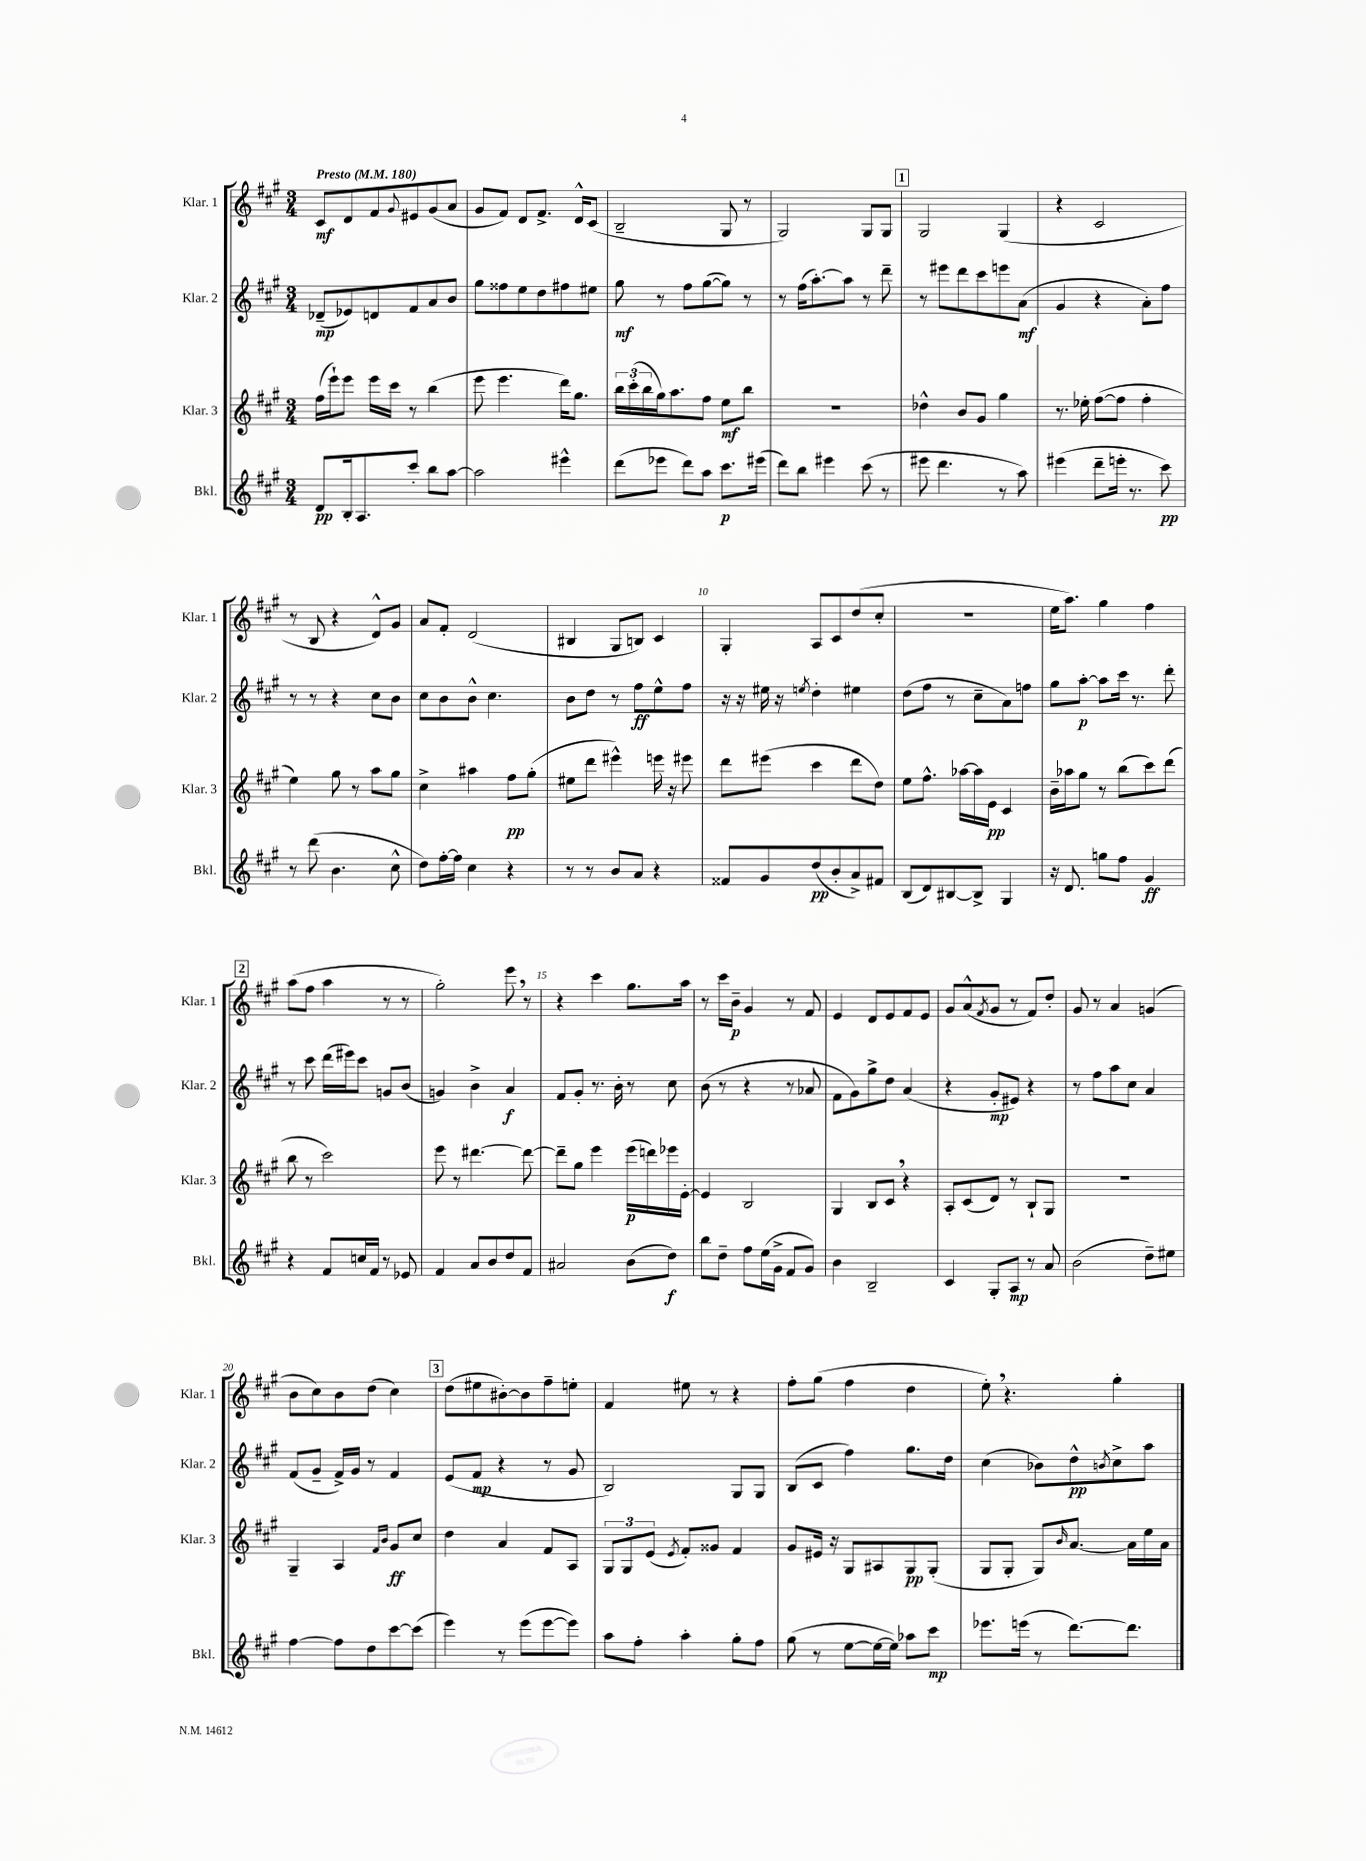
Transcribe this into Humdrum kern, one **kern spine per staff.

**kern	**kern	**kern	**kern
*staff4	*staff3	*staff2	*staff1
*clefG2	*clefG2	*clefG2	*clefG2
*k[f#c#g#]	*k[f#c#g#]	*k[f#c#g#]	*k[f#c#g#]
*M3/4	*M3/4	*M3/4	*M3/4
*MM180	*MM180	*MM180	*MM180
8d/L	(16ff#\LL	(8d-~/L	8c#/L
.	16eee`\J)	.	.
16B'/k	8eee\J	8e-/)	8d/
8.A/	.	.	.
.	16eee\LL	8d/	8f#/
.	16ccc#\JJ	.	.
.	.	.	8qqg#/
8ccc#'/J	8r	8f#/	8e#/
8bb\L	(4bb\	8a/	(8g#/
[8aa\J	.	8b/J	8a/J
=	=	=	=
2aa\]	8eee\	8gg#\L	8g#/L
.	4.eee\	8ff##\	8f#/J)
.	.	8ee\	8d/L
.	.	8dd\	8.f#^/J
4eee#^^\	16ddd\LK)	8ff#\	.
.	8.gg#\J	.	16d^^/LK
.	.	8ee#\J	(8c#/J
=	=	=	=
(8ddd\L	24bb\LL	8gg#\	2B~/
.	(24ccc#'\	.	.
.	24bb\	.	.
8eee-\J	16gg#\J)	8r	.
.	8.aa\	.	.
8ddd\L)	.	8ff#\L	.
8aa\J	8ff#\J	([8gg#\	.
8.ccc#\L	8ee\L	8gg#\]J)	8G#/
.	8bb\J	8r	8r
(16eee#\Jk	.	.	.
=	=	=	=
8ddd\L)	2.r	8r	2G#/)
8bb\J	.	(16ff#\LK	.
.	.	[8.aa'\)	.
4eee#\	.	.	.
.	.	8aa\]J	.
(8ccc#\	.	8r	8G#/L
8r	.	8ddd~\	8G#/J
=	=	=	=
8eee#\	4dd-^^\	8r	2G#/
4.ddd\	.	8eee#\L	.
.	8b/L	8ddd\	.
.	8g#/J	8ccc#\	.
8r	4gg#\	8eee\	(4G#/
8aa\)	.	(8a\J	.
=	=	=	=
(4eee#\	8.r	4g#/	4r
.	16ee-'\	.	.
8ddd~\L	([8ff#\L	4r	2c#/
16eee'\Jk	8ff#\]J	.	.
8.r	.	.	.
.	4ff#'\	8a'\L)	.
8ccc#\)	.	8ff#\J	.
=	=	=	=
8r	4ee\)	8r	8r
(8ddd\	.	8r	8B/
4.b\	8gg#\	4r	4r
.	8r	.	.
.	8aa\L	8cc#\L	8d^^/L)
8cc#^^\	8gg#\J	8b\J	8g#/J
=	=	=	=
8dd\L)	4cc#^\	8cc#\L	8a/L
[16ff#'\L	.	8b\	8f#'/J
16ff#\]JJ	.	.	.
4cc#\	4aa#\	8b^^\J	(2d/
.	.	4.cc#\	.
4r	8ff#\L	.	.
.	(8gg#'\J	.	.
=	=	=	=
8r	8ee#\L	8b\L	4B#/
8r	8ddd\J	8dd\J	.
8b/L	4eee#^^\)	8r	8G#/L
8a/J	.	8ff#\L	8B/J)
4r	16eee\	8ee^^\	4c#/
.	16r	.	.
.	8eee#\	8ff#\J	.
=	=	=	=
8f##/L	8ddd\L	16r	4G#'/
.	.	16r	.
8g#/	(8eee#\J	16ee#\	.
.	.	16r	.
.	.	8qee/	.
(8dd/	4ccc#\	4dd'\	8A/L
8b'/	.	.	8c#/
8a^/)	8ddd\L	4ee#\	(8dd/
8f#/J	8dd\J)	.	8cc#'/J
=	=	=	=
(8B/L	8ee\L	(8dd\L	2.r
8d/)	8.ff#^^\J	8ff#\J	.
[8B#/	.	8r	.
.	[16aa-\LL	.	.
8B#^/]J	16aa-\]	8cc#~\L	.
.	16e\JJ	.	.
4G#/	4c#/	8a\)	.
.	.	8ff\J	.
=	=	=	=
16r	16b~\LL	8gg#\L	16ee\LK
8.d/	16aa-\J	.	8.aa\J)
.	8gg#\J	[8aa'\J	.
8gg\L	8r	8aa\]L	4gg#\
8ff#\J	(8bb\L	16ccc#\Jk	.
.	.	8.r	.
4g#/	8ccc#\)	.	4ff#\
.	(8ddd\J	8ddd'\	.
=	=	=	=
4r	8bb\	8r	(8aa\L
.	8r	8ccc#\	8ff#\J
8f#/L	2ccc#\)	(16ddd\LL	4aa\
.	.	16eee#\J)	.
16cc/L	.	8ccc#\J	.
16f#/JJ	.	.	.
8r	.	8g/L	8r
8e-/	.	(8b/J	8r
=	=	=	=
4f#/	8eee\	4g/)	2gg#'\)
.	8r	.	.
8a/L	[4.ddd#\	4b^\	.
8b/	.	.	.
8dd/	.	4a/	8eee\
8f#/J	8ddd#\_	.	8r
=	=	=	=
2a#/	8ddd#~\]L	8f#/L	4r
.	8gg#\J	8g#'/J	.
.	4eee\	8.r	4ccc#\
.	.	16b'\	.
(8b\L	(16eee\LL	8r	8.gg#\L
.	16ddd\)	.	.
8dd\J)	16eee-\	8cc#\	.
.	[16e'\JJ	.	16aa\Jk
=	=	=	=
8bb\L	4e/]	(8b\	8r
8dd~\J	.	8r	16ccc#\LL
.	.	.	16b~\JJ
8ff#\L	2B/	4r	4g#/
(16ee\L	.	.	.
16g#^\JJ	.	.	.
8f#/L	.	8r	8r
8g#/J)	.	8a-/	8f#/
=	=	=	=
4b\	4G#/	8f#\L	4e/
.	.	8g#\)	.
2B~/	8B/L	8gg#^\	8d/L
.	8c#/J	8dd\J	8e/
.	4r	(4a/	8f#/
.	.	.	8e/J
=	=	=	=
4c#/	8A'/L	4r	8g#/L
.	(8c#/	.	(8a^^/
.	.	.	8qf#/
8G#'/L	8d/J)	8g#'/L	8g#/J
8A/J	8r	8e#/J)	8r
8r	8B`/L	4r	8f#/L)
8a/	8G#/J	.	8dd'/J
=	=	=	=
(2b\	2.r	8r	8g#/
.	.	8ff#\L	8r
.	.	8aa\	4a/
.	.	8cc#\J	.
8dd~\L)	.	4a/	(4g/
8ee#\J	.	.	.
=	=	=	=
[4ff#\	4G#~/	(8f#/L	8b\L
.	.	8g#~/J	8cc#\)
8ff#\]L	4A/	16f#^/LL)	8b\
.	.	16g#/JJ	.
8dd\	.	8r	(8dd\J
.	16qqf#/LL	.	.
.	16qqb/JJ	.	.
[8ccc#\	8g#/L	4f#/	4cc#\)
(8ccc#\]J	8cc#/J	.	.
=	=	=	=
4eee\)	4dd\	(8e/L	(8dd\L
.	.	8f#/J	8ee#\
8r	4a/	4r	[8b#'\)
(8eee\L	.	.	8b#\]
[8eee\	8f#/L	8r	8ff#~\
8eee\]J)	8A/J	8g#/	8ee'\J
=	=	=	=
8aa\L	12G#/L	2B/)	4f#/
.	12G#/	.	.
8ff#'\J	.	.	.
.	(12e/J	.	.
.	8qe/	.	.
4aa'\	8f#'/L)	.	8ee#\
.	8g##/J	.	8r
8gg#'\L	4f#/	8G#/L	4r
8ff#\J	.	8G#/J	.
=	=	=	=
(8gg#\	8g#/L	(8B/L	8ff#'\L
8r	16e#/Jk	8c#/J	(8gg#\J
.	16r	.	.
[8ee\L	8G#/L	4ff#\)	4ff#\
16ee\_L	8A#/	.	.
16ee\]JJ)	.	.	.
8aa-\L	8G#/	8.gg#\L	4dd\
8ccc#\J	(8G#'/J	.	.
.	.	16dd\Jk	.
=	=	=	=
8.eee-\L	8G#/L	(4cc#\	8ee'\)
.	8G#'/J	.	4.r
(16eee\Jk	.	.	.
8r	8G#/L)	8b-\L)	.
.	16qqb/	.	.
[8.ddd\L)	[8.a/J	8dd^^\	.
.	.	8qb/	.
.	.	8cc#^\	4gg#'\
8.ddd\]J	16a\]LL	.	.
.	16ee\	8aa\J	.
.	16a\JJ	.	.
==	==	==	==
*-	*-	*-	*-
